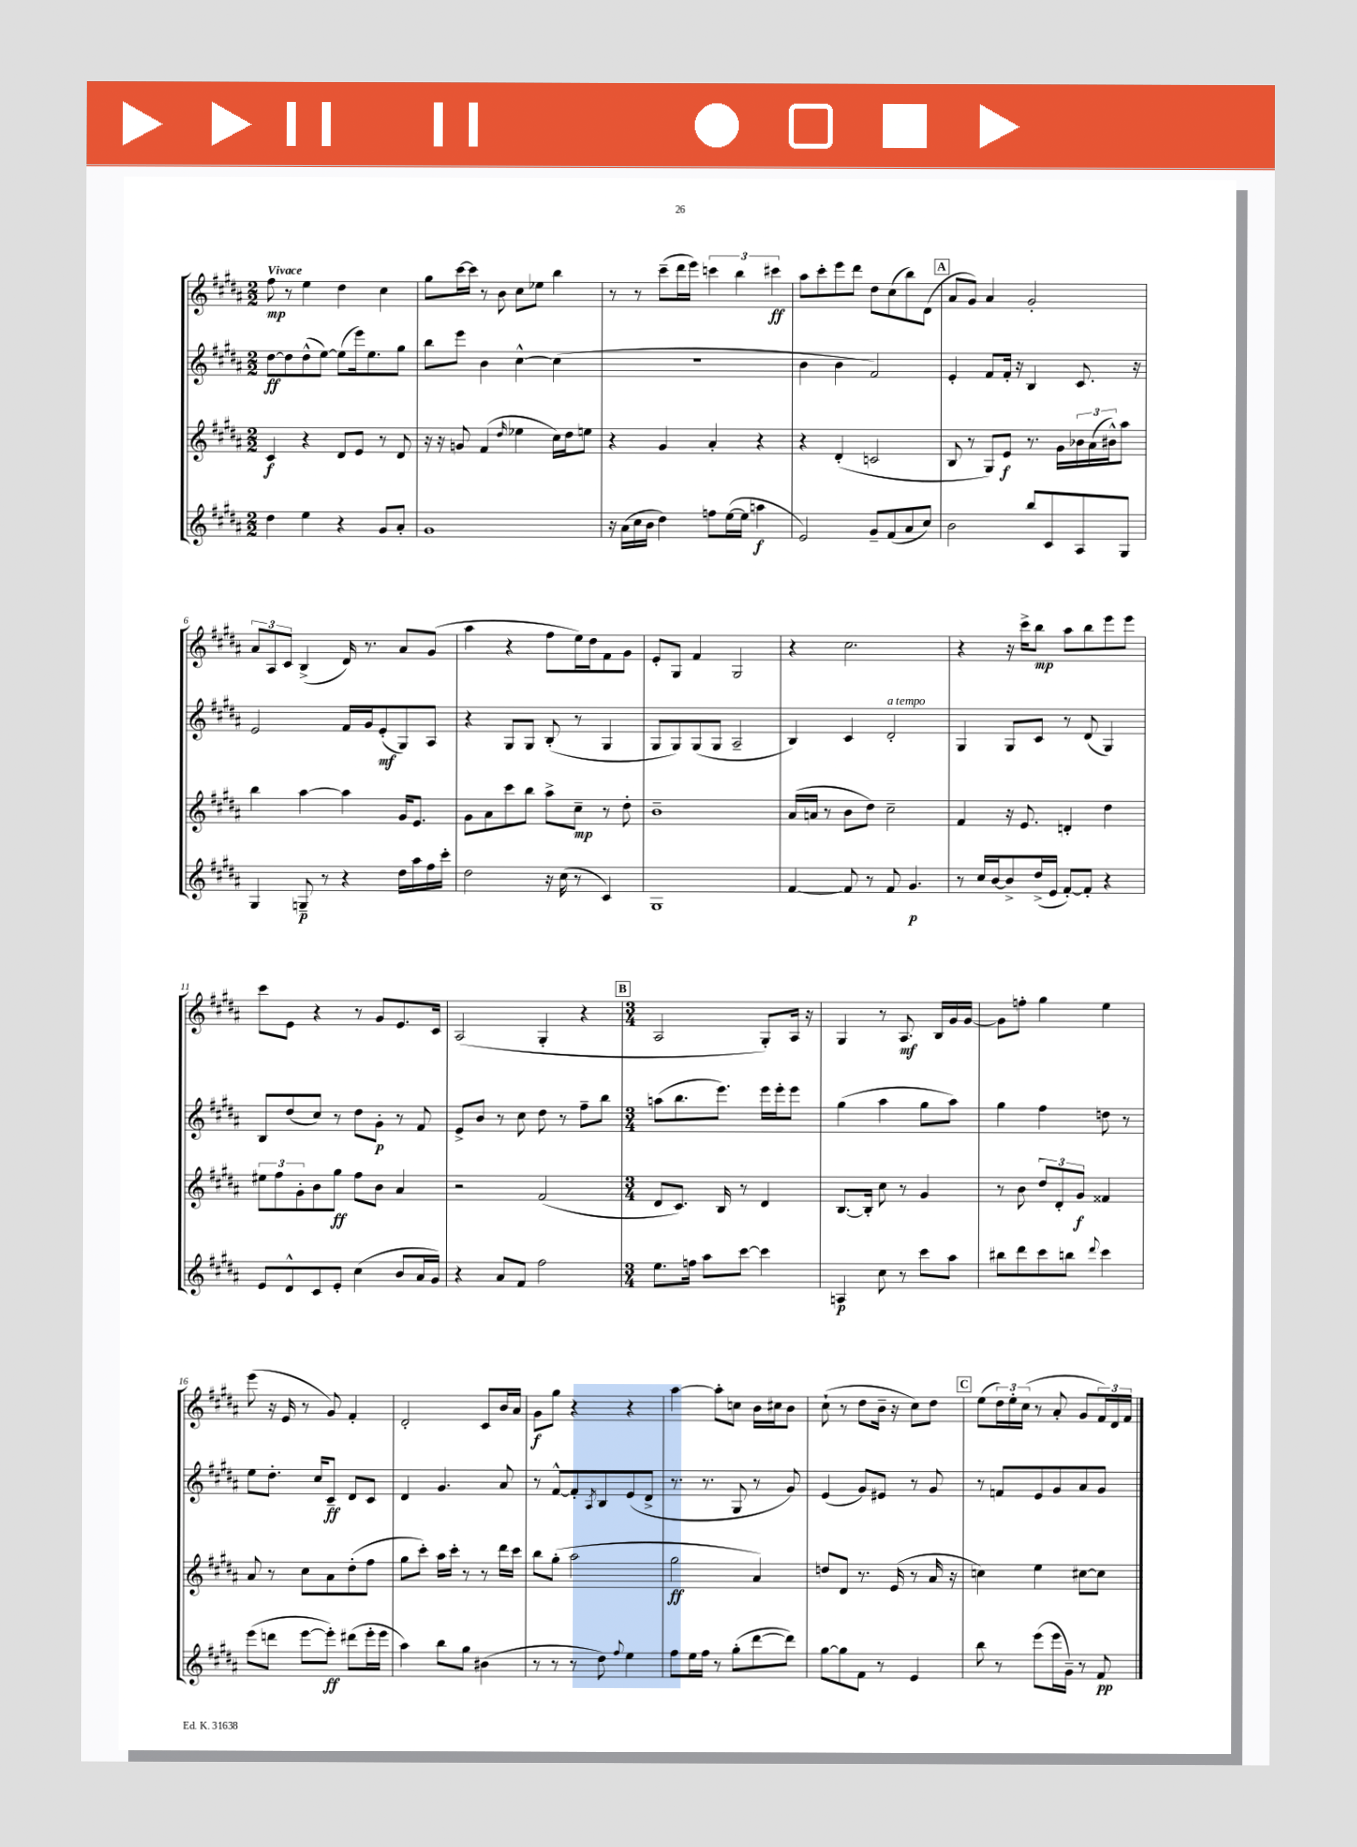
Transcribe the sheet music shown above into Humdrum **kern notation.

**kern	**kern	**kern	**kern
*staff4	*staff3	*staff2	*staff1
*clefG2	*clefG2	*clefG2	*clefG2
*k[f#c#g#d#a#]	*k[f#c#g#d#a#]	*k[f#c#g#d#a#]	*k[f#c#g#d#a#]
*M2/2	*M2/2	*M2/2	*M2/2
4dd#	4c#	[8dd#	8ff#
.	.	8dd#]	8r
4ee	4r	(8dd#^^	4ee
.	.	[8ee)	.
4r	8d#	(8ee]	4dd#
.	8e	16eee)	.
.	.	8.ee	.
8g#	8r	.	4cc#
8a#'	8d#	8gg#	.
=	=	=	=
1g#	16r	8bb	8gg#
.	16r	.	.
.	8g	8eee	[16ccc#
.	.	.	16ccc#]
.	(4f#	4b	8r
.	.	.	8b
.	16qqdd#	.	.
.	4ee-	[4cc#^^	8cc#
.	.	.	8ee-
.	16cc#)	(4cc#]	4bb
.	16dd#	.	.
.	8ee	.	.
=	=	=	=
16r	4r	1r	8r
(16a#	.	.	.
16cc#	.	.	8r
16b	.	.	.
4dd#)	4g#	.	(8ccc#~
.	.	.	16ddd#
.	.	.	16eee)
8ff	4a#'	.	6ccc
([16ee	.	.	.
.	.	.	6bb
16ee]	.	.	.
4aa	4r	.	.
.	.	.	6ccc#
=	=	=	=
2e)	4r	4b	8aa#
.	.	.	8ccc#'
.	(4d#'	4b	8eee
.	.	.	8ddd#
8g#~	2c	2f#)	8dd#
(8f#	.	.	(8cc#
8a#	.	.	8bb)
8cc#)	.	.	(8d#
=	=	=	=
2b	8B	4e'	8a#
.	8r	.	8g#)
.	8G#)	8f#	4a#
.	8e	16f#'	.
.	.	16r	.
8bb	8.r	4B	2g#'
8c#	.	.	.
.	16g#	.	.
8A#	24b-	8.c#	.
.	(24a#	.	.
.	24b#^^)	.	.
8G#	8aa#	.	.
.	.	16r	.
=	=	=	=
4G#	4bb	2e	12a#
.	.	.	12A#
.	.	.	12c#
8G~	[4aa#	.	(4B^
8r	.	.	.
4r	4aa#]	16f#	16d#)
.	.	16g#	8.r
.	.	(8e'	.
16dd#	16g#	8G#)	8a#
16aa#	8.e	.	.
16ff#	.	8A#	(8g#
16ccc#'	.	.	.
=	=	=	=
2dd#	8g#	4r	4aa#
.	8a#	.	.
.	8ccc#	8G#	4r
.	8bb	8G#	.
16r	8aa#^	(8B'	8ff#
(16cc#	.	.	.
8r	8cc#~	8r	16ee)
.	.	.	16dd#
4c#)	8r	4G#	8f#
.	8dd#'	.	8g#
=	=	=	=
1G#	1b~	8G#	8e'
.	.	8G#)	8G#
.	.	(8G#	4f#
.	.	8G#	.
.	.	2A#~	2G#
=	=	=	=
[4f#	(16a#	4B)	4r
.	16a	.	.
.	8r	.	.
8f#]	8b	4c#	2.cc#
8r	8dd#)	.	.
8f#	2cc#~	2d#'	.
4.g#	.	.	.
=	=	=	=
8r	4f#	4G#	4r
16cc#	.	.	.
[16b	.	.	.
8b^]	16r	8G#	16r
.	8.e	.	16ccc#^
(16dd#^	.	8c#	8bb
16e	.	.	.
[8f#')	4d'	8r	8aa#
8f#']	.	(8d#	8bb
4r	4dd#	4G#)	8eee
.	.	.	8eee
=	=	=	=
8e	12ee#	8B	8ccc#
.	12ff#	.	.
8d#^^	.	(8dd#	8e
.	12g#'	.	.
8c#	8b	8cc#)	4r
8e'	8gg#	8r	.
(4cc#	8ff#	8dd#	8r
.	8b	8g#'	8g#
8b	4a#	8r	8.e
16a#	.	8f#	.
16g#)	.	.	16c#
=	=	=	=
4r	2r	8e^	(2A#
.	.	8b	.
8a#	.	8r	.
8f#	.	8cc#	.
2ff#	(2f#	8dd#	4G#'
.	.	8r	.
.	.	8ff#~	4r
.	.	8bb	.
=	=	=	=
*M3/4	*M3/4	*M3/4	*M3/4
8.ee	8d#	(8aa	2A#
.	8.c#)	8.bb	.
16ff	.	.	.
8aa#	.	.	.
.	16B	8.eee)	.
[8ccc#	8r	.	.
4ccc#]	4d#	16eee	8G#')
.	.	16eee'	.
.	.	8eee	16A#
.	.	.	16r
=	=	=	=
4A	[8.B	(4gg#	4G#
.	16B']	.	.
8cc#	8cc#	4aa#	8r
8r	8r	.	8.A#
8ccc#	4g#	8gg#	.
.	.	.	16B
8aa#	.	8aa#)	16g#
.	.	.	[16g#
=	=	=	=
8bb#	8r	4gg#	8g#]
8ddd#	8b	.	8ff'
8ccc#	12dd#	4ff#	4gg#
.	12d#'	.	.
8bb	.	.	.
.	12g#	.	.
8qqddd#	.	.	.
4ccc#	4f##	8dd	4ee
.	.	8r	.
=	=	=	=
(8eee	8a#	8ee	(8eee
8ddd	8r	8.dd#'	16r
.	.	.	16e
[8eee	8cc#	.	8r
.	.	16cc#	.
8eee'])	8a#	8c#~	8g#)
(8ddd#	(8dd#'	8d#	4f#'
16eee'	8ff#	8c#	.
16eee	.	.	.
=	=	=	=
4aa#)	8gg#	4d#	2d#'
.	8ccc#')	.	.
8bb	16aa#	4.g#	.
.	16ccc#'	.	.
8gg#	8r	.	.
(4b#	8r	.	8c#
.	16ddd#	8a#	16b
.	16ccc#	.	16a#
=	=	=	=
8r	8bb	8r	8g#
8r	(8gg#'	[8f#^^	8gg#
8r	2aa#	8f#']	4r
.	.	8qA#	.
8dd#)	.	8B	.
8qqff#	.	.	.
4ee	.	(8e	4r
.	.	8d#^	.
=	=	=	=
8ff#	2gg#	8.r	[4aa#
16ee	.	.	.
16ff#	.	8.r	.
8r	.	.	8aa#']
(8gg#'	.	8G#	8cc
[8ddd#	4a#)	8r	16b
.	.	.	16cc#
8ddd#])	.	8g#)	8b
=	=	=	=
[8gg#	8dd	(4e	(8cc#`
8gg#]	8d#	.	8r
8f#	8.r	8g#)	8dd#
8r	.	8e#	16b~
.	(16e	.	16r
4e	8r	8r	8cc#)
.	16a#	8g#	8dd#
.	16r	.	.
=	=	=	=
8bb	4cc)	8r	(8ee
8r	.	8f	24dd#)
.	.	.	24ee'
.	.	.	(24cc#
(8eee	4ee	8e	8r
16eee	.	8g#	8a#'
16g#~)	.	.	.
8r	[8cc#	8a#	8g#
8f#	8cc#]	8g#	24f#)
.	.	.	24d#
.	.	.	24f#
==	==	==	==
*-	*-	*-	*-
